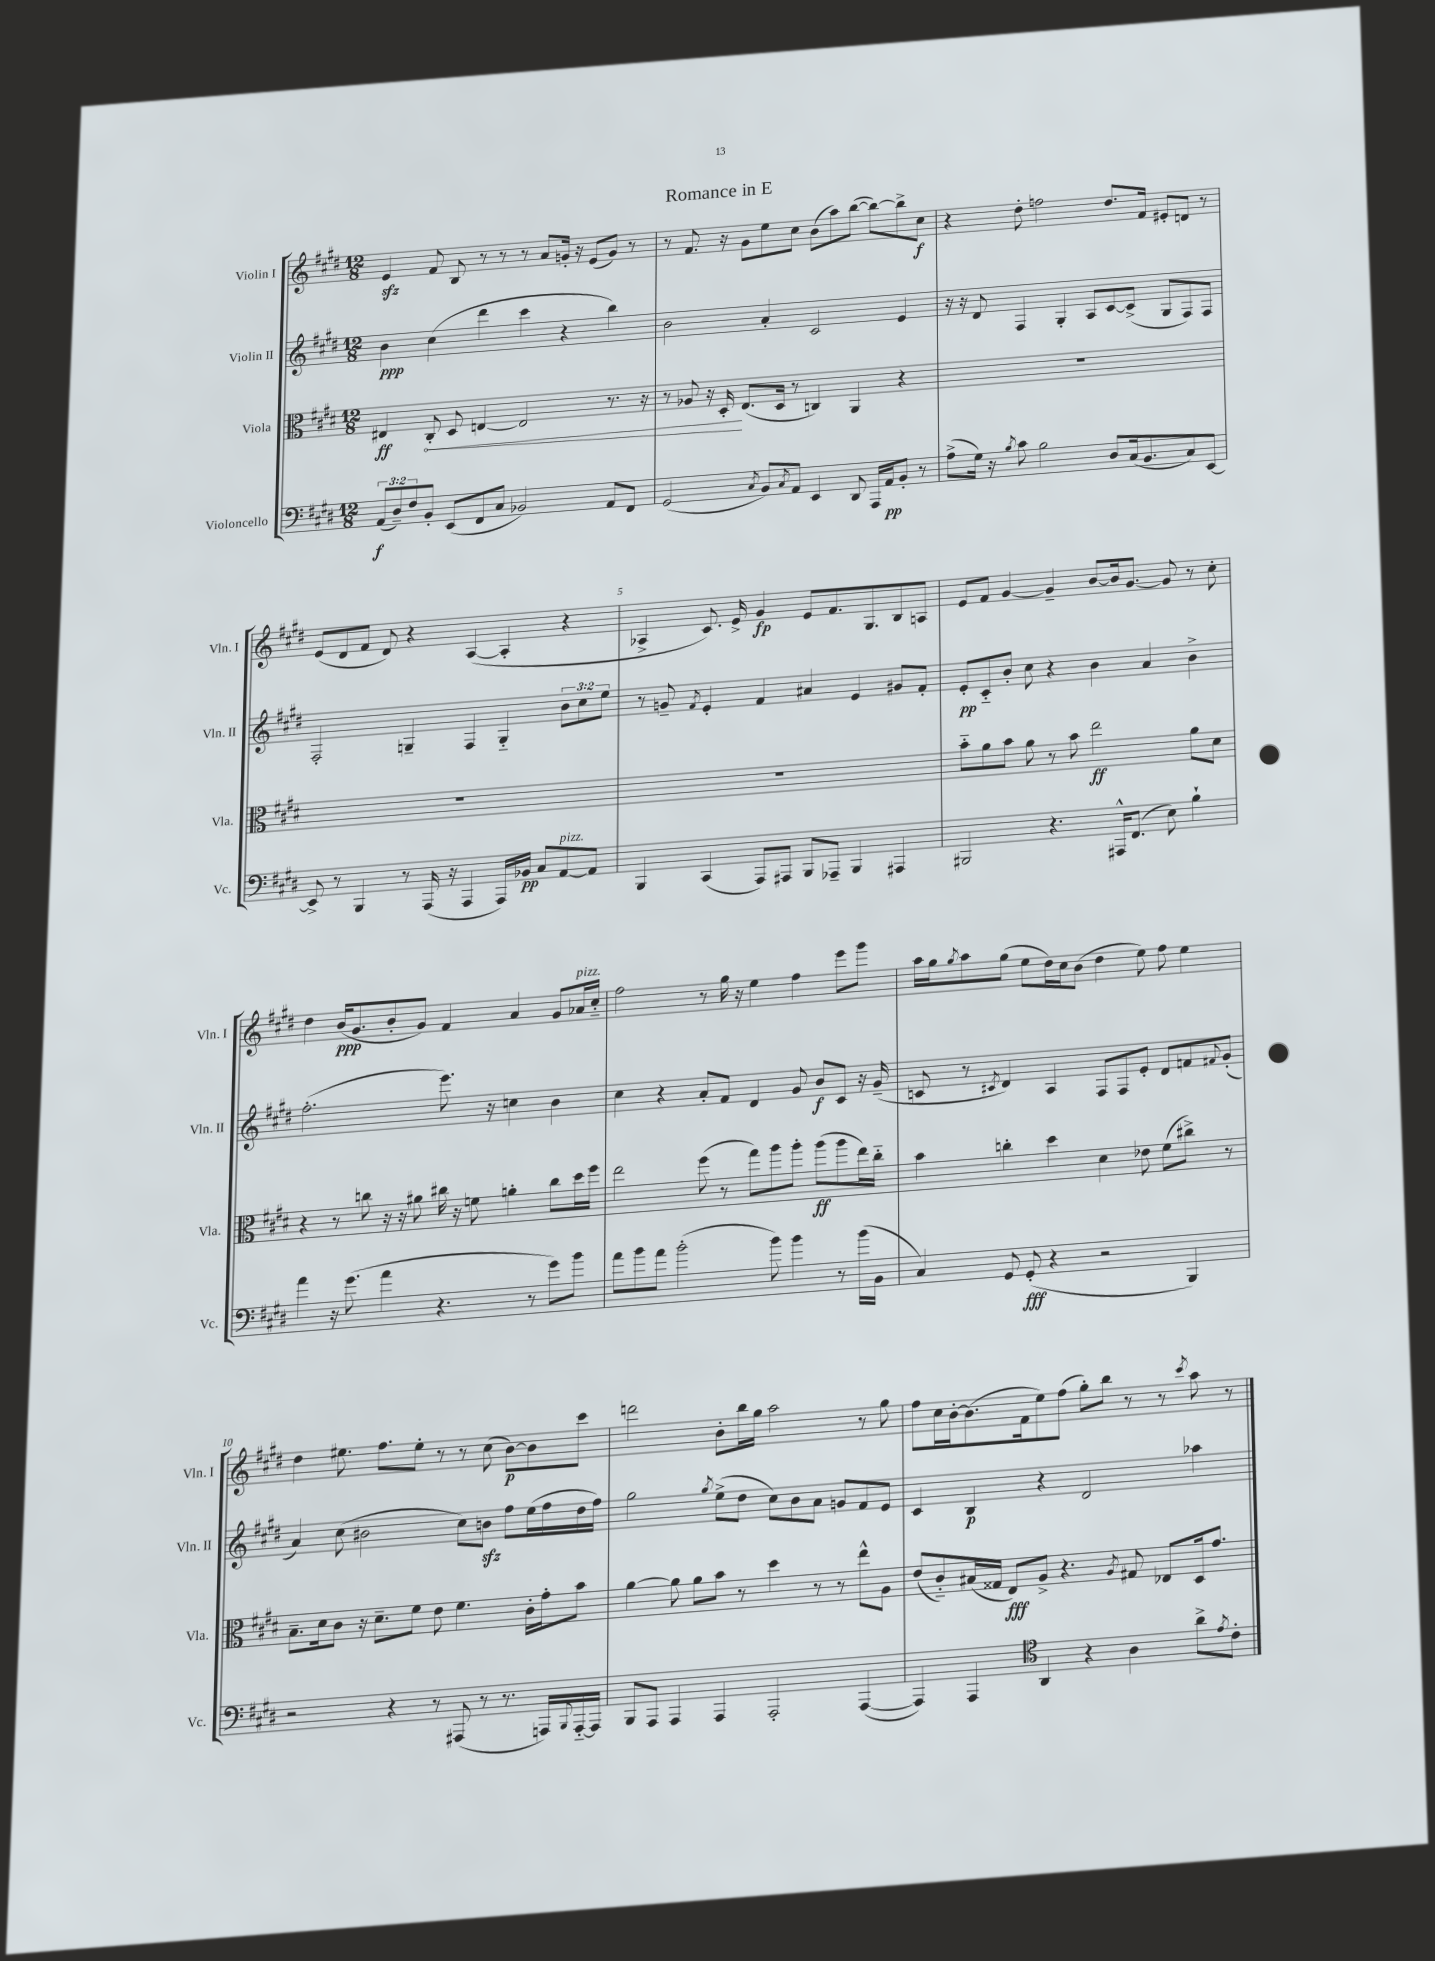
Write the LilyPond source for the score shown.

\header { title = "Romance in E" }
<<
\new StaffGroup <<
\new Staff = "s0" \with { instrumentName = "Violin I" shortInstrumentName = "Vln. I" } {
    \clef treble \key e \major \numericTimeSignature \time 12/8
    e'4\sfz fis'8 b8 r8 r8 r8 a'8 g'16-. r16 e'8( g'8) r8 |
    r8 fis'8. r16 gis'8 e''8 cis''8 b'8( a''8) b''8~( b''8~) b''8-> cis''8\f |
    r4 dis''8-. f''2 dis''8. fis'16 eis'8-. d'8 r8 |
    e'8( dis'8 fis'8 dis'8) r4 a4~( a4-. r4 |
    aes4-> cis'8.) e'16-> gis'4\fp e'8 fis'8. gis8. b8 a8 |
    e'8 fis'8 gis'4~ gis'4-- b'8~ b'16 gis'8.~ gis'8 r8 cis''8-. |
    dis''4 b'16\ppp( gis'8. b'8-. gis'8) fis'4 a'4 gis'8 aes'16^\markup { \italic "pizz." } cis''16-_ |
    fis''2 r8 gis''16 r16 e''4 fis''4 e'''8 gis'''8 |
    a''16 gis''16 \acciaccatura { gis''8 } a''8 gis''8( e''8 dis''16) cis''16 b'8( dis''4 e''8) fis''8 e''4 |
    dis''4 eis''8. fis''8. eis''8-. r8 r8 cis''8( b'8~\p) b'8 cis'''8 |
    d'''2 b'8-. b''16 gis''16 a''2 r8 gis''8 |
    fis''8 cis''16 b'16~-. b'8.( fis'16 e''8) fis''8( gis''8-.) b''8 r8 r8 \acciaccatura { cis'''8 } a''8 r8 \bar "|." |
}
\new Staff = "s1" \with { instrumentName = "Violin II" shortInstrumentName = "Vln. II" } {
    \clef treble \key e \major \numericTimeSignature \time 12/8 \override Staff.TupletNumber.text = #tuplet-number::calc-fraction-text
    b'4\ppp cis''4( dis'''4 cis'''4 r4 b''4) |
    b'2 a'4-. cis'2 e'4 |
    r16 r16 dis'8 fis4 gis4-. a8 cis'8~ cis'8->( gis8 fis8) fis8 |
    fis2-. g4-- fis4 g4-_ \tuplet 3/2 { b'8 cis''8 e''8 } |
    r8 g'8-- \acciaccatura { fis'8 } e'4-. fis'4 ais'4 e'4 gis'8 fis'8-. |
    e'8-.\pp cis'8-_ b'8-. cis''8 r4 b'4 a'4 b'4-> |
    fis''2.-.( e'''8.) r16 c''4 b'4 |
    cis''4 r4 a'8-. fis'8 dis'4 gis'8 b'8\f cis'8 r16 gis'16--( |
    c'8 r8 \acciaccatura { cis'8 } dis'4) a4 fis8 fis8 e'8-. dis'8 f'8 \appoggiatura { fis'8 } gis'8-.( |
    a'4) cis''8( bis'2 cis''8) b'8\sfz fis''8 e''16( fis''16 dis''16 fis''16) |
    gis''2 \acciaccatura { gis''8 } e''8->( dis''8 cis''8) b'8 a'8 g'8 fis'8 e'8 |
    cis'4 b4\p r4 dis'2 aes''4 \bar "|." |
}
\new Staff = "s2" \with { instrumentName = "Viola" shortInstrumentName = "Vla." } {
    \clef alto \key e \major \numericTimeSignature \time 12/8
    eis4\ff \once \override Hairpin.circled-tip = ##t cis8-.\< dis8 e4~ e2 r8. r16 |
    r8 aes8 r16 dis16-.\! e8.( dis16 r8 c4) a,4 r4 |
    R1. |
    R1. |
    R1. |
    b'8-_ a'8 b'8 a'8 r8 b'8 e''2\ff a'8 dis'8 |
    r4 r8 c''8 r16 r16 ais'8 cis''16 r16 f'8 a'4-. cis''8 dis''16 fis''16 |
    e''2 fis''8( r8 gis''8) a''8 a''8-. a''8\ff( a''8 e''16) cis''16-_ |
    b'4 c''4-. dis''4 dis'4 ees'8 fis'8( cis''8->) r8 |
    b8.-- dis'16 cis'8 r16 dis'8.-- fis'8 e'8 fis'4. cis'16-. gis'16-. b'8 |
    a'4~ a'8 a'8 b'8 r8 dis''4 r8 r8 e''8-^ a8 |
    e'8( cis'8-_) bis16( gisis16 e8\fff) a8-> r4. \acciaccatura { a8 } gis8 ees8 dis16 gis'8. \bar "|." |
}
\new Staff = "s3" \with { instrumentName = "Violoncello" shortInstrumentName = "Vc." } {
    \clef bass \key e \major \numericTimeSignature \time 12/8 \override Staff.TupletNumber.text = #tuplet-number::calc-fraction-text
    \tuplet 3/2 { a,8\f( dis8--) fis8 } b,8-. e,8( fis,8 cis8 bes,2) a,8 fis,8 |
    gis,2( \acciaccatura { cis8 } b,8) \acciaccatura { cis8 } a,8 e,4 dis,8 a,,16 a,16\pp b,8-. r8 |
    a8->( gis16) r16 \acciaccatura { b8 } cis'8 b2 dis8 cis16( b,8. cis8) e,8~ |
    e,8-> r8 b,,4 r8 a,,16( r16 a,,4 a,,16) bes,16\pp cis8 a,8~^\markup { \italic "pizz." } a,8 |
    b,,4 cis,4( a,,8) ais,,8 b,,8 aes,,8-- b,,4 ais,,4 |
    bis,,2 r4. ais,,16-^ fis,8.( e8) b4-! |
    a'4 r16 gis'8.( a'4 r4. r8 gis'8) b'8 |
    a'8 b'8 a'8 b'2-.( b'8) b'4 r8 b'16( b,16 |
    cis4) gis,8 gis,8-.\fff( r4 r2 b,,4) |
    r2 r4 r8 ais,,8( r8 r8. a,,16) \appoggiatura { b,,8 } a,,16~-_ a,,16 |
    b,,8 a,,8 a,,4 a,,4 a,,2-. a,,4~( |
    a,,4) a,,4 \clef tenor a,4 r4 a4 a'8-> \acciaccatura { e'8 } cis'8-. \bar "|." |
}
>>
>>
\layout { \context { \Score \override BarNumber.break-visibility = ##(#f #t #t) barNumberVisibility = #(every-nth-bar-number-visible 5) } }
